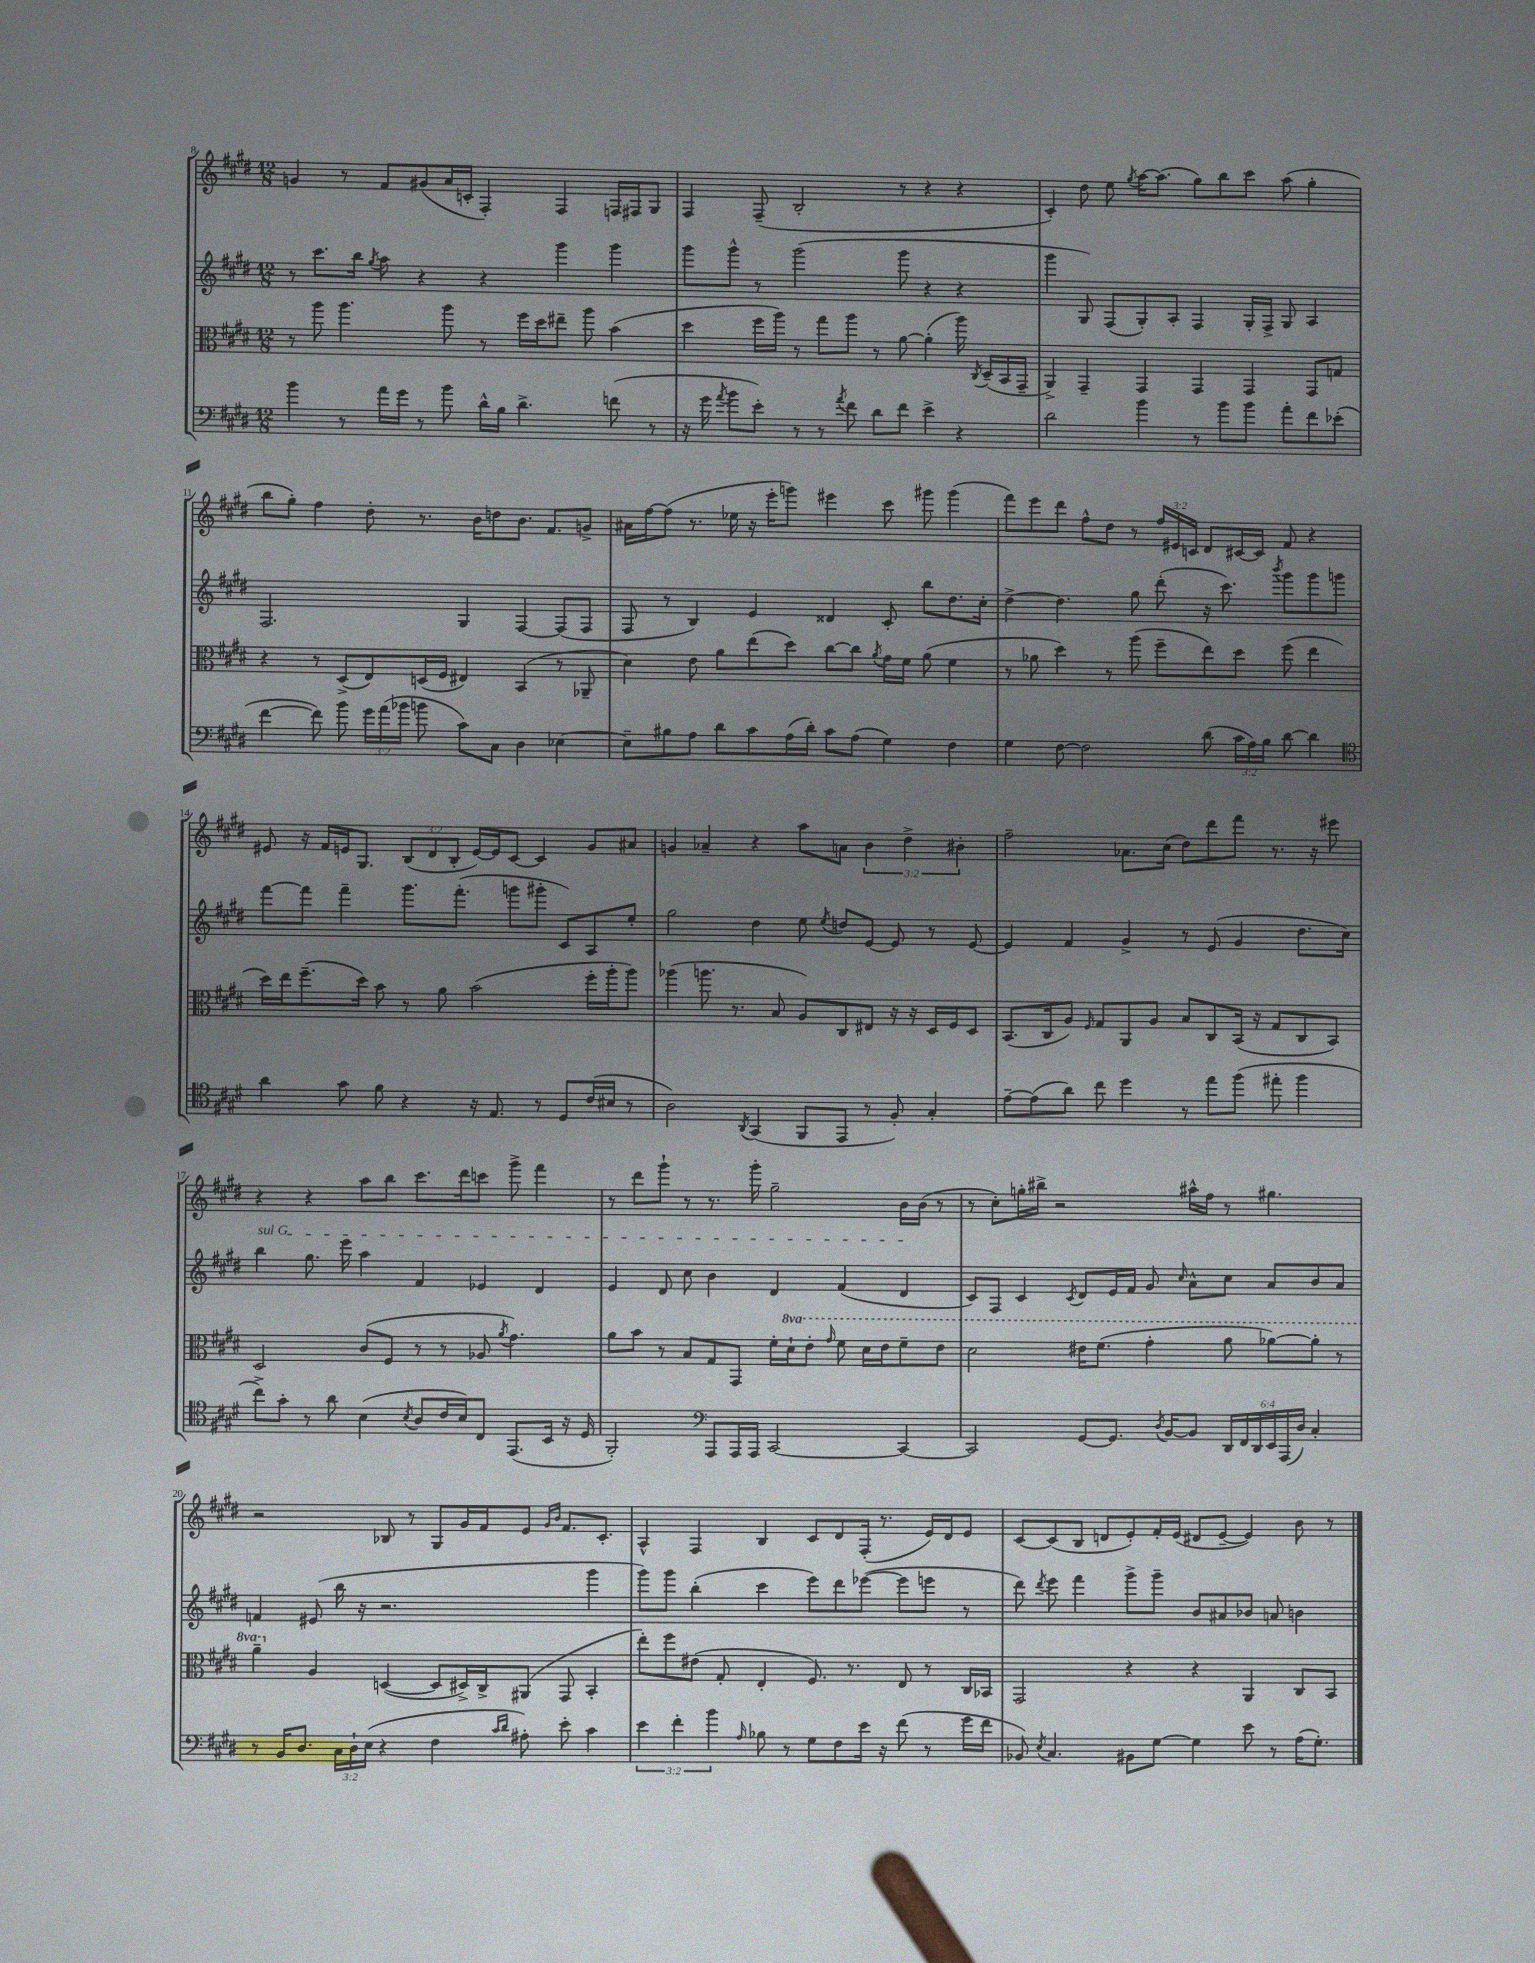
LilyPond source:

<<
\new StaffGroup <<
\new Staff = "s0" {
    \clef treble \key e \major \numericTimeSignature \time 12/8 \override Staff.TupletNumber.text = #tuplet-number::calc-fraction-text
    \autoBeamOff g'4 r8 fis'8[ gis'8( a'16 c'16]-. fis4-.) fis4 f16[ fis16 gis8] |
    fis4 fis8--( b2-. r8 r4 r4 |
    cis'4-.) dis''8 e''8 \acciaccatura { gis''8 } a''16[~ a''8.]( gis''8[) b''8 cis'''8] a''8( gis''4-. |
    b''8[ gis''8]-.) fis''4 dis''8-. r8. b'16[ d''8 b'8.] fis'8.[ g'8]-> |
    ais'16[ fis''16~ fis''8]( r8. ees''16 r16 e'''16[-. g'''8]) eis'''4 cis'''8 gis'''8 gis'''4( |
    fis'''8[) e'''8 dis'''8] fis''8[-^ dis''8] r8 \tuplet 3/2 { fis''16[ eis'16 c'16] } dis'8[ cis'16~ cis'16] fis'8 r4 |
    eis'8 r16 fis'16[ e'16 gis8.] \tuplet 3/2 { b8[( dis'8 b8]-. } e'16[~) e'16 cis'8]~ cis'4 gis'8[ ais'8] |
    g'4 aes'4-- r4 a''8[ a'8] \tuplet 3/2 { b'4 dis''4-> bis'4-. } |
    fis''2-- aes'8.[ cis''16]( dis''8[) dis'''8 fis'''8] r8. r16 eis'''8 |
    r4 r4 a''8[ b''8] cis'''8.[ dis'''16 c'''8] gis'''8-> fis'''4 |
    r8 dis'''8[ gis'''8]-! r8 r8. gis'''16-. gis''2-- b'16[ b'16]( r8 |
    r8 cis''8[-.) g''16-. bis''16]-> r2 ais''16[-^ fis''16] r8 gis''4. |
    r2 bes8 r8 gis8[ gis'16 fis'16 e'8] \grace { gis'16[ b'16] } fis'8.[ cis'8.]-. |
    a4-^ fis4 b4 cis'8[ dis'8 fis16]-.( r8. e'16[) dis'16 e'8] |
    cis'8[~ cis'8( b8] d'8[ e'8-.) fis'16-. e'16]( dis'8[ e'8]~-- e'4) b'8 r8 \bar "|." |
}
\new Staff = "s1" {
    \clef treble \key e \major \numericTimeSignature \time 12/8
    \autoBeamOff r8 cis'''8.[ b''16] \acciaccatura { gis''8 } a''8 r4 r4 gis'''4 gis'''4 |
    gis'''8[ gis'''8]-^ r8 gis'''2( gis'''8 r4 r4 |
    gis'''4 gis8) fis8[( gis8-.) a8]-. fis4 gis16[-. fis16]-> gis8 a4 |
    fis2. gis4 fis4~ fis8[( fis8] |
    fis8 r8 b4) e'4 disis'4 cis'8-. b''8[ dis''8. cis''16]-. |
    dis''4~-> dis''4. gis''8 dis'''8-.( r16 cis'''8.) \acciaccatura { b'''8 } gis'''8[ gis'''8 g'''8] |
    fis'''8[~ fis'''8] fis'''4-- gis'''8.[ fis'''8.]-.( g'''8[ gis'''8]-. cis'8[) a8 e''8]-. |
    gis''2 dis''4 e''8 \acciaccatura { e''8 } d''8[ e'8]~ e'8 r8 e'8~ |
    e'4 fis'4 gis'4-> r8 e'8( gis'4 dis''8.[ cis''16]) |
    \once \override TextSpanner.bound-details.left.text = \markup { \italic "sul G" } b''4\startTextSpan gis''8. e'''16 a''4 fis'4 ees'4 dis'4 |
    e'4 dis'8 cis''8 b'4 dis'4 fis'4( dis'4\stopTextSpan |
    cis'8[) fis8] cis'4 \acciaccatura { cis'8 } dis'8[ e'16 fis'16] gis'8 \grace { cis''16 } a'8[-^ cis''8] a'8[ b'8 a'8] |
    f'4 eis'8( b''16 r16 r2. gis'''4 |
    gis'''8[) gis'''8] b''4-.( cis'''4 e'''8[) dis'''8 ees'''8]~( ees'''8[ e'''8] r8 |
    dis'''8) \acciaccatura { dis'''8 } e'''8 fis'''4 gis'''8[-> gis'''8]-- b'8[ ais'8 bes'8] a'8 b'4 \bar "|." |
}
\new Staff = "s2" {
    \clef alto \key e \major \numericTimeSignature \time 12/8 \set Staff.ottavationMarkups = #ottavation-simple-ordinals
    \autoBeamOff r8 a''8 a''4. a''8 r8 fis''16[ dis''16 eis''8]-- a''8 b'4( |
    dis''4 fis''16[ a''16]) r8 gis''8[ a''8] r8 a'8~ a'4-.( a''16) \acciaccatura { cis8 } dis16[--( b,16 gis,16]-- |
    a,4->) gis,4-- gis,4 gis,4 gis,4 gis,8[ g8] |
    r4 r8 dis8[->( e8) d16( fis16] eis4) b,4( r8 aes,8-- |
    dis'4) e'8 a'8[ e''8( dis''8]) cis''8[~ cis''8] \acciaccatura { a'8 } gis'16[ fis'16] a'8( fis'4 |
    r8 aes'8 dis''4) r8 a''8( fis''8[-- e''8) dis''8] fis''8( e''4 |
    dis''16[) e''16 fis''8.--( dis''16]) b'8 r8 a'8 b'2( fis''16[-. a''16-. a''8]) |
    aes''4( a''8. r8. b8 a8[) cis8 eis8] r16 r16 dis16[ fis16 dis8] |
    b,8.[( cis16 a8]) \grace { fis16 } gis8[ a,8 a8] b8[ cis8 b,16]( r16 gis8[ cis8 b,8]) |
    dis2 cis'8[( fis8] r8 r8 aes8 \acciaccatura { a'8 } gis'4.) |
    a'8[ b'8] r8 b8[ gis8 gis,8] fis'16[-. \ottava #1 dis''16-! e''8]-. \grace { gis''16 } fis''8 dis''16[ e''16 fis''8-- e''8] |
    dis''2 eis''16[ fis''8.]( gis''4-. a''8 aes''8[~) aes''8]-. r8 |
    a''4-- \ottava #0 a4 d4~( d8[ dis16->) cis16-> ais,8]( gis,8 b,4-. |
    e''8[-.) fis''8 eis'8]( gis8-. e4-. fis8.) r8. e8 r8 cis16[ bes,16] |
    gis,2 r4 r4 a,4 cis8[ b,8] \bar "|." |
}
\new Staff = "s3" {
    \clef bass \key e \major \numericTimeSignature \time 12/8 \override Staff.TupletNumber.text = #tuplet-number::calc-fraction-text
    \autoBeamOff b'4 r8 a'16[ gis'16] r8 b'8 dis'16[-^ b16] dis'4.-> f'8( r8 |
    r16 gis'16 \acciaccatura { a'8 } b'8[ e'8]-.) r8 r8 \acciaccatura { a'8 } fis'8 dis'8[ fis'8] e'4-> r4 |
    dis'2 b'4 r8 b'8[ b'8] a'8[-. fis'8 ees'8]-.( |
    fis'4~ fis'8) b'8 \tuplet 3/2 { gis'16[ a'16( bes'16] } b'8 cis'8[) cis8] dis4 ees4~ |
    ees8[-- bis8 a8] dis'8[ cis'8 a16( dis'16]-.) cis'8[ a8]( gis4) fis4 |
    gis4 fis8~ fis2 dis'8( \tuplet 3/2 { cis'16[ a16) b16] } dis'8~ dis'4 |
    \clef tenor a'4 gis'8 fis'8 r4 r16 e8. r8 dis8[ cis'16( bis16] r8 |
    a2) \acciaccatura { a,8 } gis,4( fis,8[ e,8] r8 fis8-.) gis4-. |
    e'8[~-- e'8( a'8]) cis''8 dis''4 r8 e''8[ fis''8]( eis''8-. fis''4 |
    cis''8[->) gis'8]-. r8 a'8 b4( \acciaccatura { b8 } a8[ cis'16 b16) cis8] e,8.[( b,16] r16 dis16 |
    fis,2-.) \clef bass a,,8[ a,,16 a,,16] cis,2~ cis,4~ |
    cis,2 gis,8[~ gis,8.] \acciaccatura { dis8 } b,16[~ b,8] \tuplet 6/4 { dis,16[ fis,16 dis,16 e,16 a,,16( dis16]) } cis4-. |
    r8 b,16[ dis8.] \tuplet 3/2 { cis16[ dis16-! e16]( } r4 fis4 \grace { cis'16[ dis'16] } ais8-.) e'8-. cis'4 |
    \tuplet 3/2 { e'4 fis'4-. b'4 } \grace { a16 } bes8 r8 gis8[ fis8 e'16] r16 fis'8( r8 gis'16[ fis'16] |
    bes,8) \acciaccatura { e8 } cis4. bis,8[ gis8]~ gis4 e'8 r8 a16[( gis8.]-.) \bar "|." |
}
>>
>>
\layout { \context { \Score currentBarNumber = #8 } }
